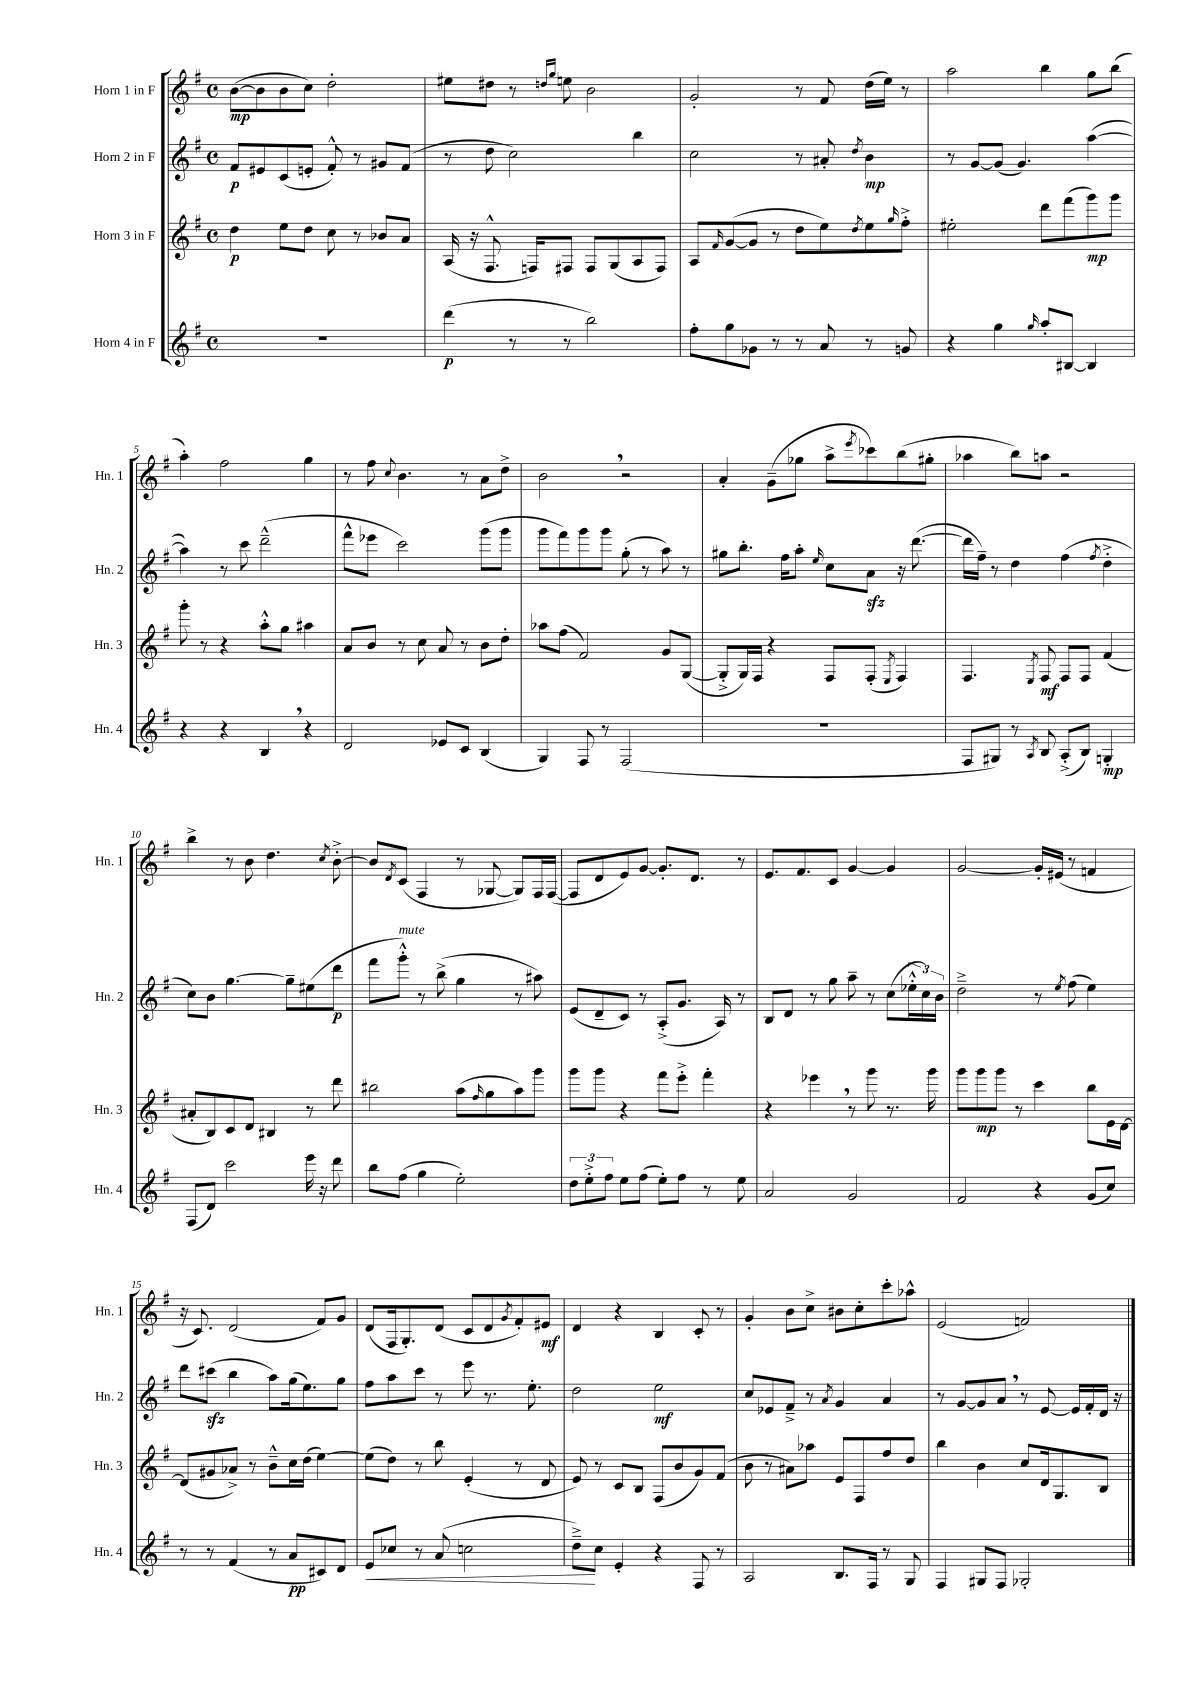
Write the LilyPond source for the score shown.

<<
\new StaffGroup <<
\new Staff = "s0" \with { instrumentName = "Horn 1 in F" shortInstrumentName = "Hn. 1" } {
    \clef treble \key g \major \defaultTimeSignature \time 4/4
    b'8~\mp( b'8 b'8 c''8) d''2-. |
    eis''8 dis''8 r8 \grace { d''16 g''16 } e''8 b'2 |
    g'2-. r8 fis'8 d''16( e''16) r8 |
    a''2 b''4 g''8 b''8( |
    a''4-.) fis''2 g''4 |
    r8 fis''8 \appoggiatura { c''8 } b'4. r8 a'8 d''8-> |
    b'2 \breathe r2 |
    a'4-. g'8--( ges''8 a''8-> \acciaccatura { e'''8 } ces'''8) b''8( gis''8-. |
    aes''4 b''8) a''8 r2 |
    b''4-> r8 b'8 d''4. \acciaccatura { c''8 } b'8~-.-> |
    b'8 \acciaccatura { d'8 } c'8( fis4 r8 ges8~ ges8) fis16 fis16~( |
    fis8 d'8 e'8) g'8~ g'8.-. d'8. r8 |
    e'8. fis'8. c'8 g'4~ g'4 |
    g'2~ g'16-. eis'16( r8 f'4 |
    r16 c'8.) d'2( fis'8) g'8 |
    d'8( fis16 g8.-.) d'8( c'8 d'8 \acciaccatura { g'8 } fis'8-.) eis'8\mf |
    d'4 r4 b4 c'8-. r8 |
    g'4-. b'8 c''8-> bis'8 c''8-. c'''8-. aes''8-^ |
    e'2( f'2) \bar "|." |
}
\new Staff = "s1" \with { instrumentName = "Horn 2 in F" shortInstrumentName = "Hn. 2" } {
    \clef treble \key g \major \defaultTimeSignature \time 4/4
    fis'8\p eis'8 c'8( e'8-. fis'8-.-^) r8 gis'8 fis'8( |
    r8 d''8 c''2) b''4 |
    c''2 r8 ais'8-. \acciaccatura { d''8 } b'4\mp |
    r8 g'8~ g'8( g'4.) a''4~( |
    a''4) r8 c'''8 d'''2---^( |
    fis'''8-^ ees'''8 c'''2) g'''8( g'''8 |
    g'''8 fis'''8) g'''8 g'''8 g''8-.( r8 a''8) r8 |
    gis''8 b''8.-. fis''16 a''8-. \grace { e''16 } c''8 a'8\sfz r16 d'''8.~( |
    d'''16 fis''16--) r8 d''4 fis''4( \acciaccatura { fis''8 } d''4-.-> |
    c''8) b'8 g''4.~ g''8-- eis''8( d'''8\p |
    fis'''8 g'''8-.-^^\markup { \italic "mute" }) r8 b''8->( g''4 r8 ais''8) |
    e'8( d'8-- c'8) r8 a8-.->( g'8. a16) r8 |
    b8 d'8 r8 g''8 a''8-- r8 c''8( \tuplet 3/2 { ees''16-.-^ c''16) b'16 } |
    d''2---> r8 \acciaccatura { e''8 } fis''8( e''4) |
    d'''8 cis'''8\sfz( b''4 a''8) g''16( e''8.) g''8 |
    fis''8 a''8 c'''8 r8 e'''8 r8. e''8.-. |
    d''2 e''2\mf |
    c''8 ees'8 fis'8---> r8 \acciaccatura { a'8 } g'4 a'4 |
    r8 g'8~ g'8 a'8 \breathe r8 e'8~ e'16 fis'16-. d'16 r16 \bar "|." |
}
\new Staff = "s2" \with { instrumentName = "Horn 3 in F" shortInstrumentName = "Hn. 3" } {
    \clef treble \key g \major \defaultTimeSignature \time 4/4
    d''4\p e''8 d''8 c''8 r8 bes'8 a'8 |
    a16( r16 fis8.-^ f16) fis8 fis8 g8( a8 fis8) |
    a8 \grace { fis'16 } g'8~( g'8 r8 d''8 e''8) \acciaccatura { d''8 } e''8 \grace { g''16 } fis''8-.-> |
    eis''2-. d'''8 fis'''8( g'''8\mp) g'''8 |
    g'''8-. r8 r4 a''8-.-^ g''8 ais''4 |
    a'8 b'8 r8 c''8 a'8 r8 b'8 d''8-. |
    aes''8 fis''8( fis'2) g'8 g8~( |
    g8-.-> g16) fis16 r4 fis8 fis8-.( \acciaccatura { e8 } fis4) |
    fis4. \acciaccatura { e8 } fis8\mf fis8 fis8 fis'4( |
    ais'8-. b8) c'8 d'8 bis4 r8 d'''8 |
    bis''2 a''8( \grace { fis''16 } g''8 a''8) g'''8 |
    g'''8 g'''8 r4 fis'''8 e'''8-.-> fis'''4-. |
    r4 ees'''4 \breathe r8 g'''8 r8. g'''16 |
    g'''8 g'''8\mp g'''8 r8 c'''4 b''8 e'16 d'16~ |
    d'8( gis'8 aes'8->) r8 b'8---^ c''16 d''16( e''4~) |
    e''8( d''8) r8 b''8 e'4-.( r8 d'8 |
    e'8) r8 c'8 b8 fis8( b'8 g'8) fis'8( |
    b'8 r8 ais'8) aes''8 e'8 fis8 fis''8 d''8 |
    b''4 b'4 c''8 d'16 g8. b8 \bar "|." |
}
\new Staff = "s3" \with { instrumentName = "Horn 4 in F" shortInstrumentName = "Hn. 4" } {
    \clef treble \key g \major \defaultTimeSignature \time 4/4
    R1 |
    d'''4\p( r8 r8 b''2) |
    fis''8-. g''8 ges'8 r8 r8 a'8 r8 g'8 |
    r4 g''4 \grace { g''16 } a''8-. bis8~ bis4 |
    r4 r4 b4 \breathe r4 |
    d'2 ees'8 c'8 b4( |
    g4) fis8 r8 fis2( |
    R1 |
    fis8 gis8) r8 \acciaccatura { a8 } b8 a8-.->( b8) g4-.\mp |
    fis8( d'8) c'''2 e'''16 r16 d'''8 |
    b''8 fis''8( g''4 e''2-.) |
    \tuplet 3/2 { d''8 e''8-.-> fis''8 } e''8 fis''8( e''8-.) fis''8 r8 e''8 |
    a'2 g'2 |
    fis'2 r4 g'8( c''8) |
    r8 r8 fis'4( r8 a'8\pp cis'8) d'8 |
    e'8\< ces''8 r8 a'8( c''2 |
    d''8--->\!) c''8 e'4-. r4 fis8 r8 |
    a2 b8. fis16 r8 g8 |
    fis4 gis8 fis8 ges2-. \bar "|." |
}
>>
>>
